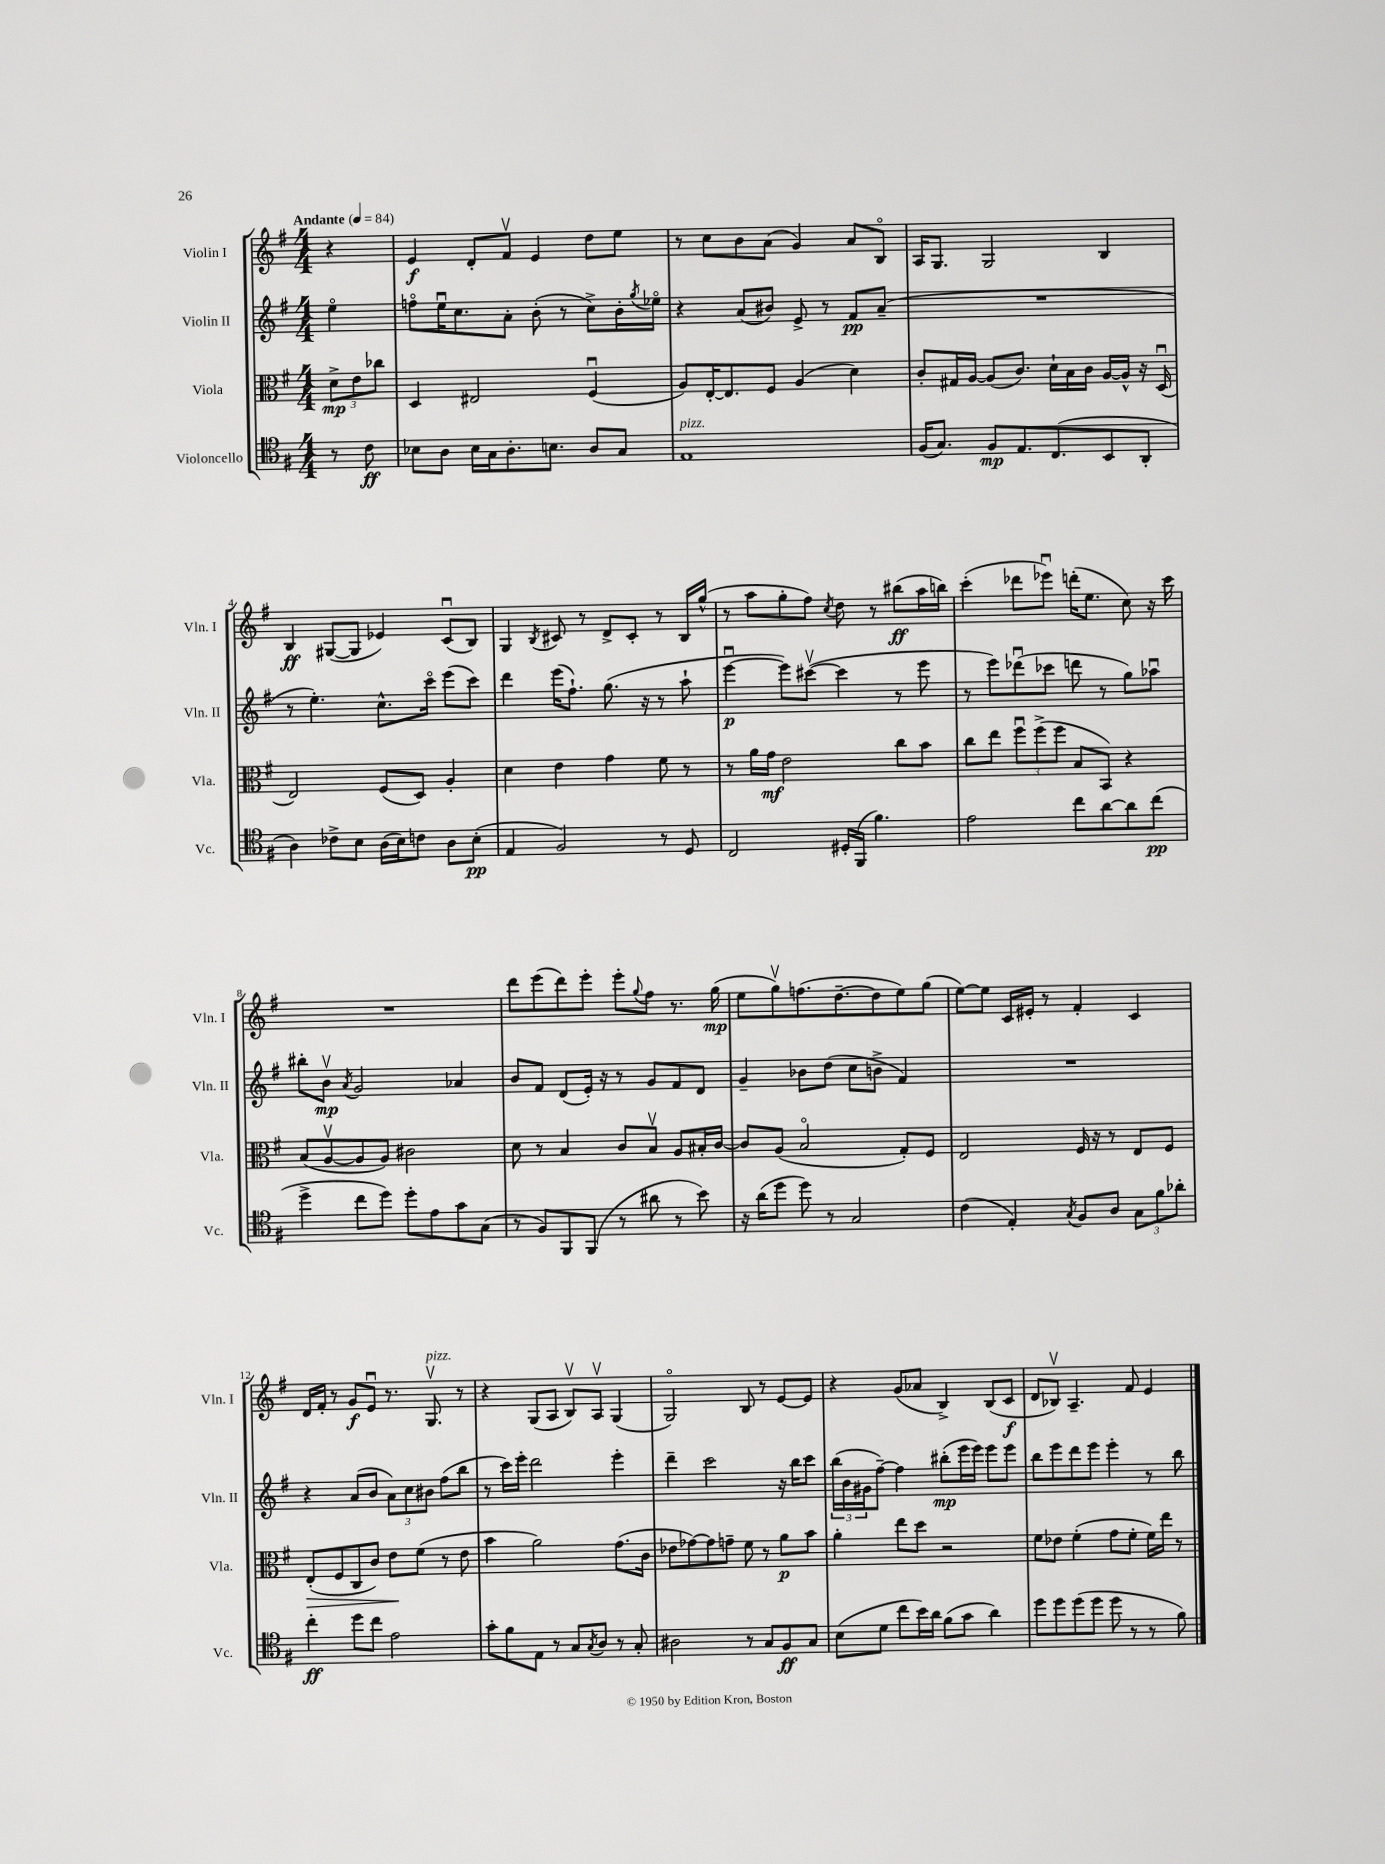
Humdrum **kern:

**kern	**kern	**kern	**kern
*staff4	*staff3	*staff2	*staff1
*clefC4	*clefC3	*clefG2	*clefG2
*k[f#]	*k[f#]	*k[f#]	*k[f#]
*M4/4	*M4/4	*M4/4	*M4/4
*MM84	*MM84	*MM84	*MM84
8r	12d^\L	4eeo\	4r
.	12e\	.	.
8c\	.	.	.
.	12cc-\J	.	.
=	=	=	=
8B-\L	4D/	8ffo\L	4e/
8A\J	.	16eeu\K	.
.	.	8.cc\	.
16B-\LL	2E#/	.	8d'/L
16G\J	.	.	.
8.A'\	.	8a'\J	8f#v/J
.	.	(8b'\	4e/
8.B\J	.	.	.
.	.	8r	.
8A/L	(4F#u/	8cc^\L)	8dd\L
8G/J	.	16b'\L	8ee\J
.	.	8qgg/	.
.	.	16ee-o\JJ	.
=	=	=	=
1E	8A/L)	4r	8r
.	[16E'/K	.	8cc\L
.	8.E/]	.	.
.	.	(8a/L	8b\
.	8F#/J	8b#/J)	(8a\J
.	(4A/	8e^/	4g/)
.	.	8r	.
.	4d\)	8f#/L	8a/L
.	.	(8a~/J	8Bo/J
=	=	=	=
(16F#/LK	8c'/L	1r	16A/LK
8.G/J)	.	.	8.G/J
.	16G#/L	.	.
.	[16A/JJ	.	.
8F#/L	(8A/]L	.	2G/
8.E/	8.c/J)	.	.
(8.C/	16d`\LL	.	.
.	16B\	.	.
.	16c\JJ	.	.
8BB/	[16A/LL	.	4B/
.	16A^^/]JJ	.	.
8AA'/J	16r	.	.
.	(16Du/	.	.
=	=	=	=
4A\)	2E/)	8r	4B/
.	.	4.ee'\)	.
8c-^\L	.	.	([8G#/L
8B\J	.	.	8G#/]J
(16A\LL	(8F#/L	8.cc^^\L	4e-/)
16B\J)	.	.	.
8c\J	8D/J)	.	.
.	.	16ccco\Jk	.
8A\L	4A'/	(8eee\L	(8cu/L
(8B'\J	.	8ccc\J)	8B/J)
=	=	=	=
4E/	4d\	4ddd\	4G/
.	.	.	8qB/
2F#/)	4e\	(16eee\LK	8c#/
.	.	8.ff#`\J)	.
.	.	.	8r
.	4g\	(8.gg\	8d^/L
.	.	.	8c#'/J
.	.	16r	.
8r	8f#\	8r	8r
8D/	8r	8aa`\	16B/LL
.	.	.	(16gg^^/JJ
=	=	=	=
2C/	8r	[4eeeu\	8r
.	16a\LL	.	8aa\L
.	16g\JJ	.	.
.	2e\	8eee\]L)	8gg'\
.	.	([8ccc#v\J	8ff#\J)
.	.	.	8qcc/
16D#'/LL	.	4ccc#\]	8dd\
(16FF#/JJ	.	.	.
4.f#\)	.	.	8r
.	8cc\L	8r	(8bb#\L
.	8b\J	8eee\	16aa\L
.	.	.	16bb\JJ)
=	=	=	=
2e\	8cc\L	8r	(4ccc'\
.	8ee\J	8eee\L)	.
.	12ff#u\L	(8ddd-u\	8ddd-\L
.	(12ff#^\	.	.
.	.	8ccc-\J	8eee-u\J)
.	12ff#\J	.	.
8cc\L	8B/L	8ddd\	(16ddd'\LK
.	.	.	8.ee\J
[8a\	8BB/J)	8r	.
8a\]	4r	8gg\L)	8cc\)
(8cc\J	.	8aa-u\J	16r
.	.	.	16ccc\
=	=	=	=
4dd^\	(8B/L	8bb#'\L	1r
.	[8Av/	8bv\J	.
.	.	8qa/	.
8cc\L	8A/]	2g/	.
8dd\J)	8A/J)	.	.
8dd'\L	2c#\	.	.
8e\	.	.	.
8g\	.	4a-/	.
(8G\J	.	.	.
=	=	=	=
8r	8d\	8b/L	8ddd\L
8F#/L)	8r	8f#/J	(8eee\
8FF#/	4B/	(8d/L	8ddd\)
(8FF#/J	.	16e'/Jk)	8eee'\J
.	.	16r	.
8r	8c/L	8r	8eee'\L
.	.	.	8qqgg/
8a#\	8Bv/J	8g/L	8ff#\J
8r	8A/L	8f#/	8.r
8b\)	16B#'/L	8d/J	.
.	[16c/JJ	.	(16gg\
=	=	=	=
16r	8c/]L	4g~/	8ee\L
(16a\LK	.	.	.
8dd\J	(8A/J	.	8ggv\)
8dd\)	2Bo/	8b-\L	(8.ff\
8r	.	(8dd\J	.
.	.	.	[8.dd~\
2G/	.	8cc\L	.
.	.	8b^\J	8dd\]
.	8G'/L)	4f#/)	8ee\)
.	8F#/J	.	(8gg\J
=	=	=	=
(4c\	2E/	1r	[8ee\L)
.	.	.	8ee\]J
4E'/)	.	.	16c/LL
.	.	.	16e#'/JJ
.	.	.	8r
8qG/	.	.	.
8F#/L	16F#/	.	4f#'/
.	16r	.	.
8A/J	8r	.	.
12G\L	8E/L	.	4c/
12f#\	.	.	.
.	8F#/J	.	.
12a-'\J	.	.	.
=	=	=	=
4cc'\	(8E'/L	4r	16d/LL
.	.	.	16f#'/JJ
.	8F#/	.	8r
8dd\L	8C/	(8a/L	8g/L
8cc\J	8c/J)	8b/J	8eu/J
2e\	8e\L	12a\L)	8.r
.	.	12cc\	.
.	(8f#\J	.	.
.	.	12b#\J	.
.	.	.	8.Gv/
.	8r	(8ff#\L	.
.	8e\	8bb\J	8r
=	=	=	=
8g'\L	4b\	8r	4r
8f#\	.	16ccc\LL)	.
.	.	16eee'\JJ	.
8E\J	2a\)	2ddd\	(8G/L
8r	.	.	8A/J
8G/L	.	.	8Bv/L)
8qG/	.	.	.
8A/J	.	.	8Av/J
8r	(8.g\L	4eee'\	(4G/
8G'/	.	.	.
.	16c\Jk	.	.
=	=	=	=
2A#\	8e-\L	4ddd~\	2Go/)
.	[8g-\)	.	.
.	8g-\]	2ccc\	.
.	8g~\J	.	.
8r	8f#\	.	8B/
8G/L	8r	.	8r
8F#/	8a\L	16r	[8e/L
.	.	16bb\LK	.
8G/J	8b\J	8ccc\J	8e/]J
=	=	=	=
(8B\L	4a'\	(24bb\LL	4r
.	.	24b\	.
.	.	24g#\J	.
8d\J	.	[8ff#~\J)	.
8cc\L	8ee\L	4ff#\]	(8g/L
16b\L)	8dd\J	.	8a-/J
16a\JJ	.	.	.
(8f#\L	2r	(8bb#'\L	4B^/)
8g\J	.	16eee\L	.
.	.	16eee\JJ)	.
4a\)	.	8eee\L	(8B/L
.	.	8eee\J	8c/J
=	=	=	=
8dd\L	8f#\L	8bb\L	8d/L
8dd\	8e-\J	8eee\	8B-v/J)
(8dd\	(4f#'\	8ddd\	4.A~/
8dd\J	.	8eee\J	.
8dd\	8g\L	4eee'\	.
8r	8f#'\J	.	8f#/
8r	16f#\LL)	8r	4e/
.	16ee\JJ	.	.
8f#\)	8r	8bb\	.
==	==	==	==
*-	*-	*-	*-
